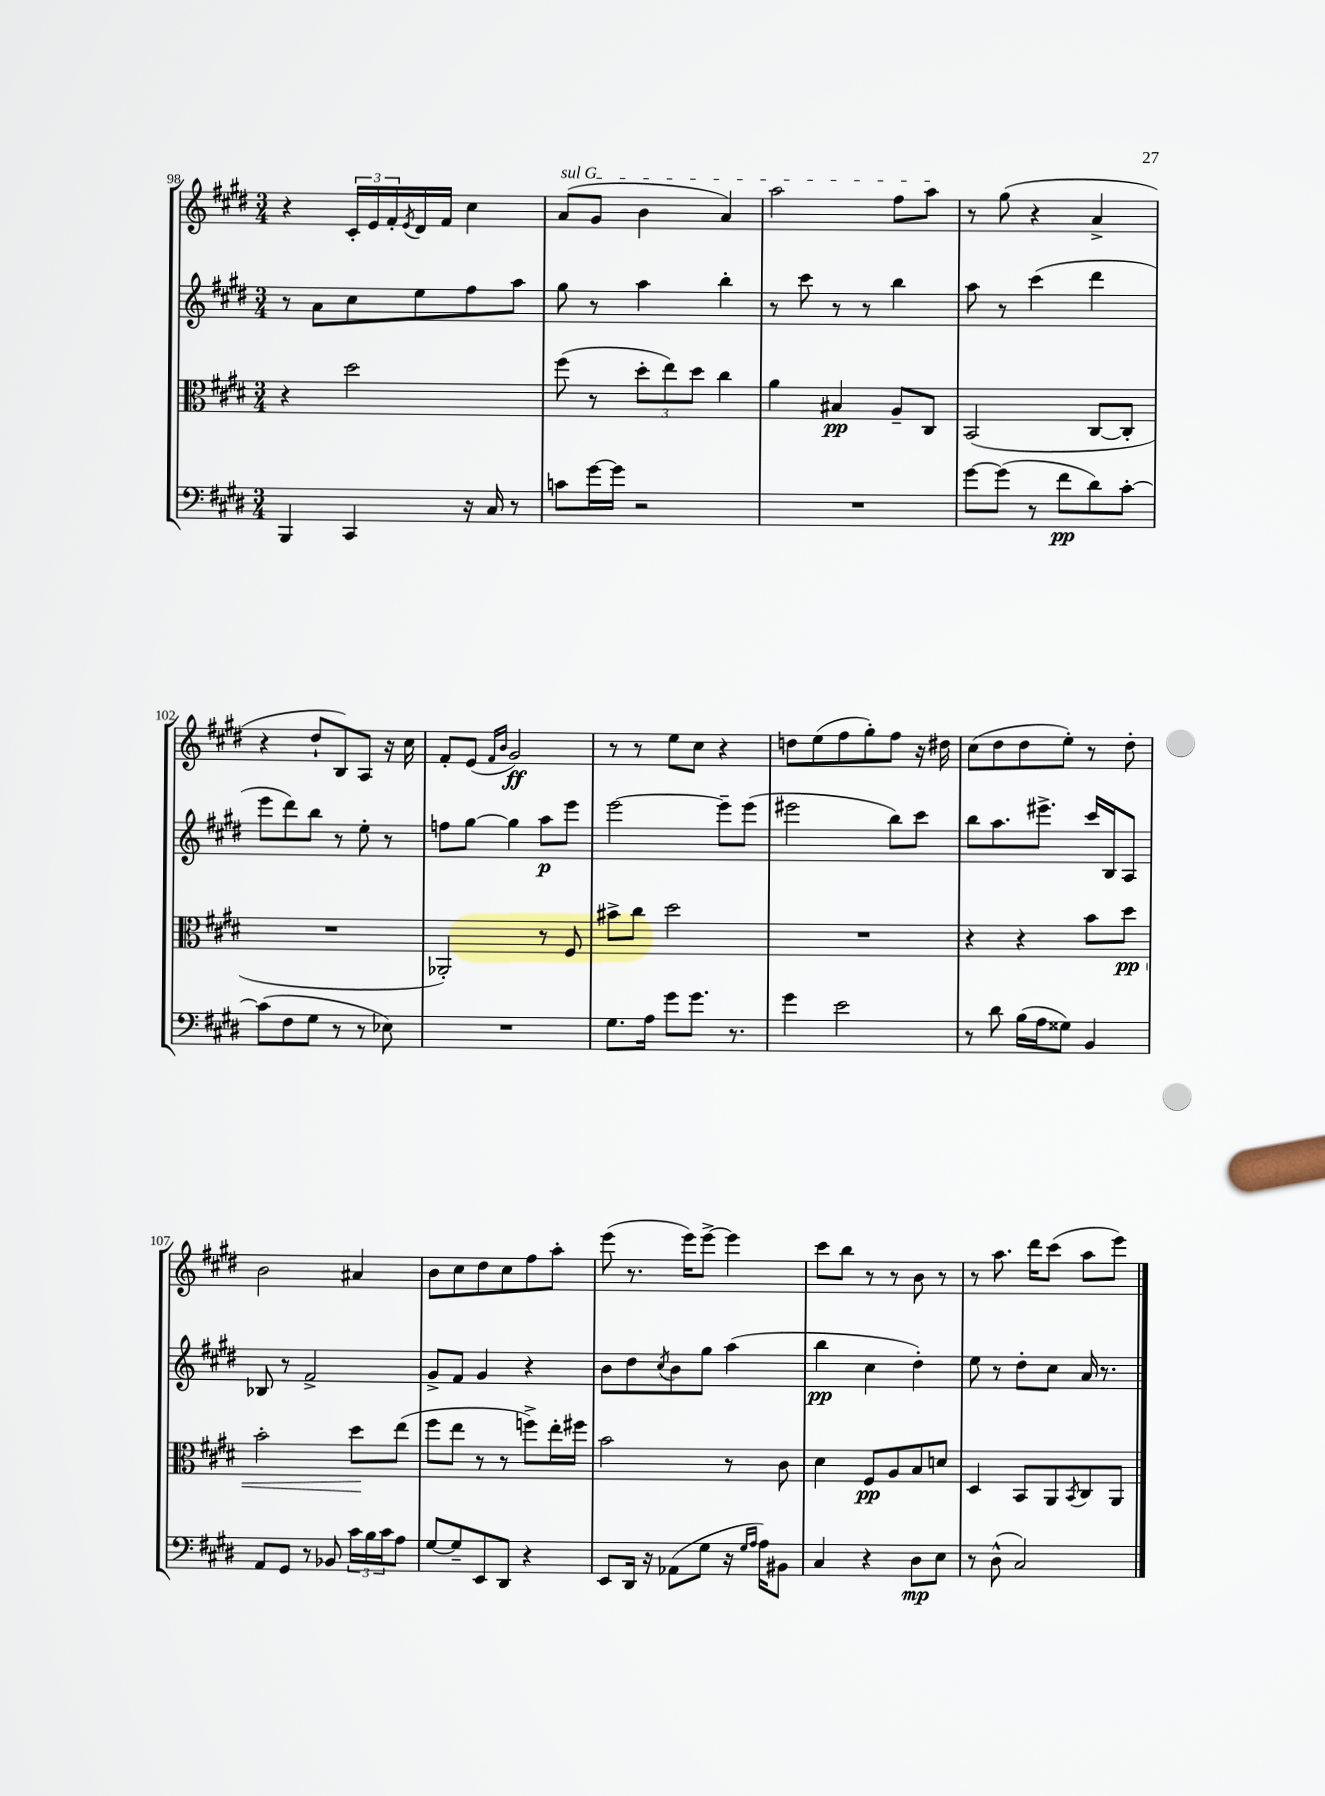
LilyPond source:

<<
\new StaffGroup <<
\new Staff = "s0" {
    \clef treble \key e \major \numericTimeSignature \time 3/4
    r4 \tuplet 3/2 { cis'16-. e'16 fis'16-. } \acciaccatura { e'8 } dis'16 fis'16 cis''4 |
    \once \override TextSpanner.bound-details.left.text = \markup { \italic "sul G" } a'8\startTextSpan( gis'8 b'4 a'4) |
    a''2 fis''8 a''8\stopTextSpan |
    r8 gis''8( r4 a'4-> |
    r4 dis''8-! b8) a8 r16 cis''16 |
    fis'8-. e'8( \grace { fis'16 b'16 } gis'2\ff) |
    r8 r8 e''8 cis''8 r4 |
    d''8 e''8( fis''8 gis''8-.) fis''8 r16 dis''16 |
    cis''8( dis''8 dis''8 e''8-.) r8 dis''8-. |
    b'2 ais'4 |
    b'8 cis''8 dis''8 cis''8 fis''8 a''8-. |
    e'''8( r8. e'''16) e'''8~-> e'''4 |
    cis'''8 b''8 r8 r8 b'8 r8 |
    r8 a''8. dis'''16 cis'''8( a''8 e'''8) \bar "|." |
}
\new Staff = "s1" {
    \clef treble \key e \major \numericTimeSignature \time 3/4
    r8 a'8 cis''8 e''8 fis''8 a''8 |
    gis''8 r8 a''4 b''4-. |
    r8 cis'''8 r8 r8 b''4 |
    a''8 r8 cis'''4( dis'''4 |
    e'''8 dis'''8) b''8 r8 e''8-. r8 |
    f''8 gis''8~ gis''4 a''8\p e'''8 |
    e'''2~ e'''8-- e'''8( |
    eis'''2 b''8) cis'''8 |
    b''8 a''8. eis'''8.-> cis'''16 b16 a8 |
    bes8 r8 fis'2-> |
    gis'8-> fis'8 gis'4 r4 |
    b'8 dis''8 \acciaccatura { cis''8 } b'8 gis''8 a''4( |
    b''4\pp cis''4 dis''4-.) |
    e''8 r8 dis''8-. cis''8 a'16 r8. \bar "|." |
}
\new Staff = "s2" {
    \clef alto \key e \major \numericTimeSignature \time 3/4
    r4 dis''2 |
    fis''8( r8 \tuplet 3/2 { dis''8-. e''8) dis''8 } cis''4 |
    a'4 bis4\pp a8-- cis8 |
    b,2( cis8~ cis8-. |
    R2. |
    aes,2-.) r8 fis8 |
    bis'8-> cis''8 dis''2 |
    R2. |
    r4 r4 b'8 dis''8\pp\< |
    b'2-. dis''8\! e''8( |
    fis''8 e''8 r8 r8 f''8->) e''16-. fis''16 |
    b'2 r8 cis'8 |
    dis'4 fis8\pp a8 b8 d'8 |
    dis4 b,8 a,8 \acciaccatura { b,8 } cis8 a,8 \bar "|." |
}
\new Staff = "s3" {
    \clef bass \key e \major \numericTimeSignature \time 3/4
    b,,4 cis,4 r16 cis16 r8 |
    c'8 gis'16~ gis'16 r2 |
    R2. |
    gis'8~ gis'8( r8 fis'8\pp dis'8) cis'8~-. |
    cis'8( fis8 gis8 r8 r8 ees8) |
    R2. |
    gis8. a16 gis'8 gis'8. r8. |
    gis'4 e'2 |
    r8 dis'8 b16( a16 gisis8) b,4 |
    a,8 gis,8 r8 bes,8 \tuplet 3/2 { cis'16 b16 cis'16 } a8 |
    gis8~ gis8-- e,8 dis,8 r4 |
    e,8 dis,16 r16 aes,8( gis8 r16 \grace { gis16 a16 } a16) bis,8 |
    cis4 r4 dis8\mp e8 |
    r8 dis8-^( cis2) \bar "|." |
}
>>
>>
\layout { \context { \Score currentBarNumber = #98 } }
